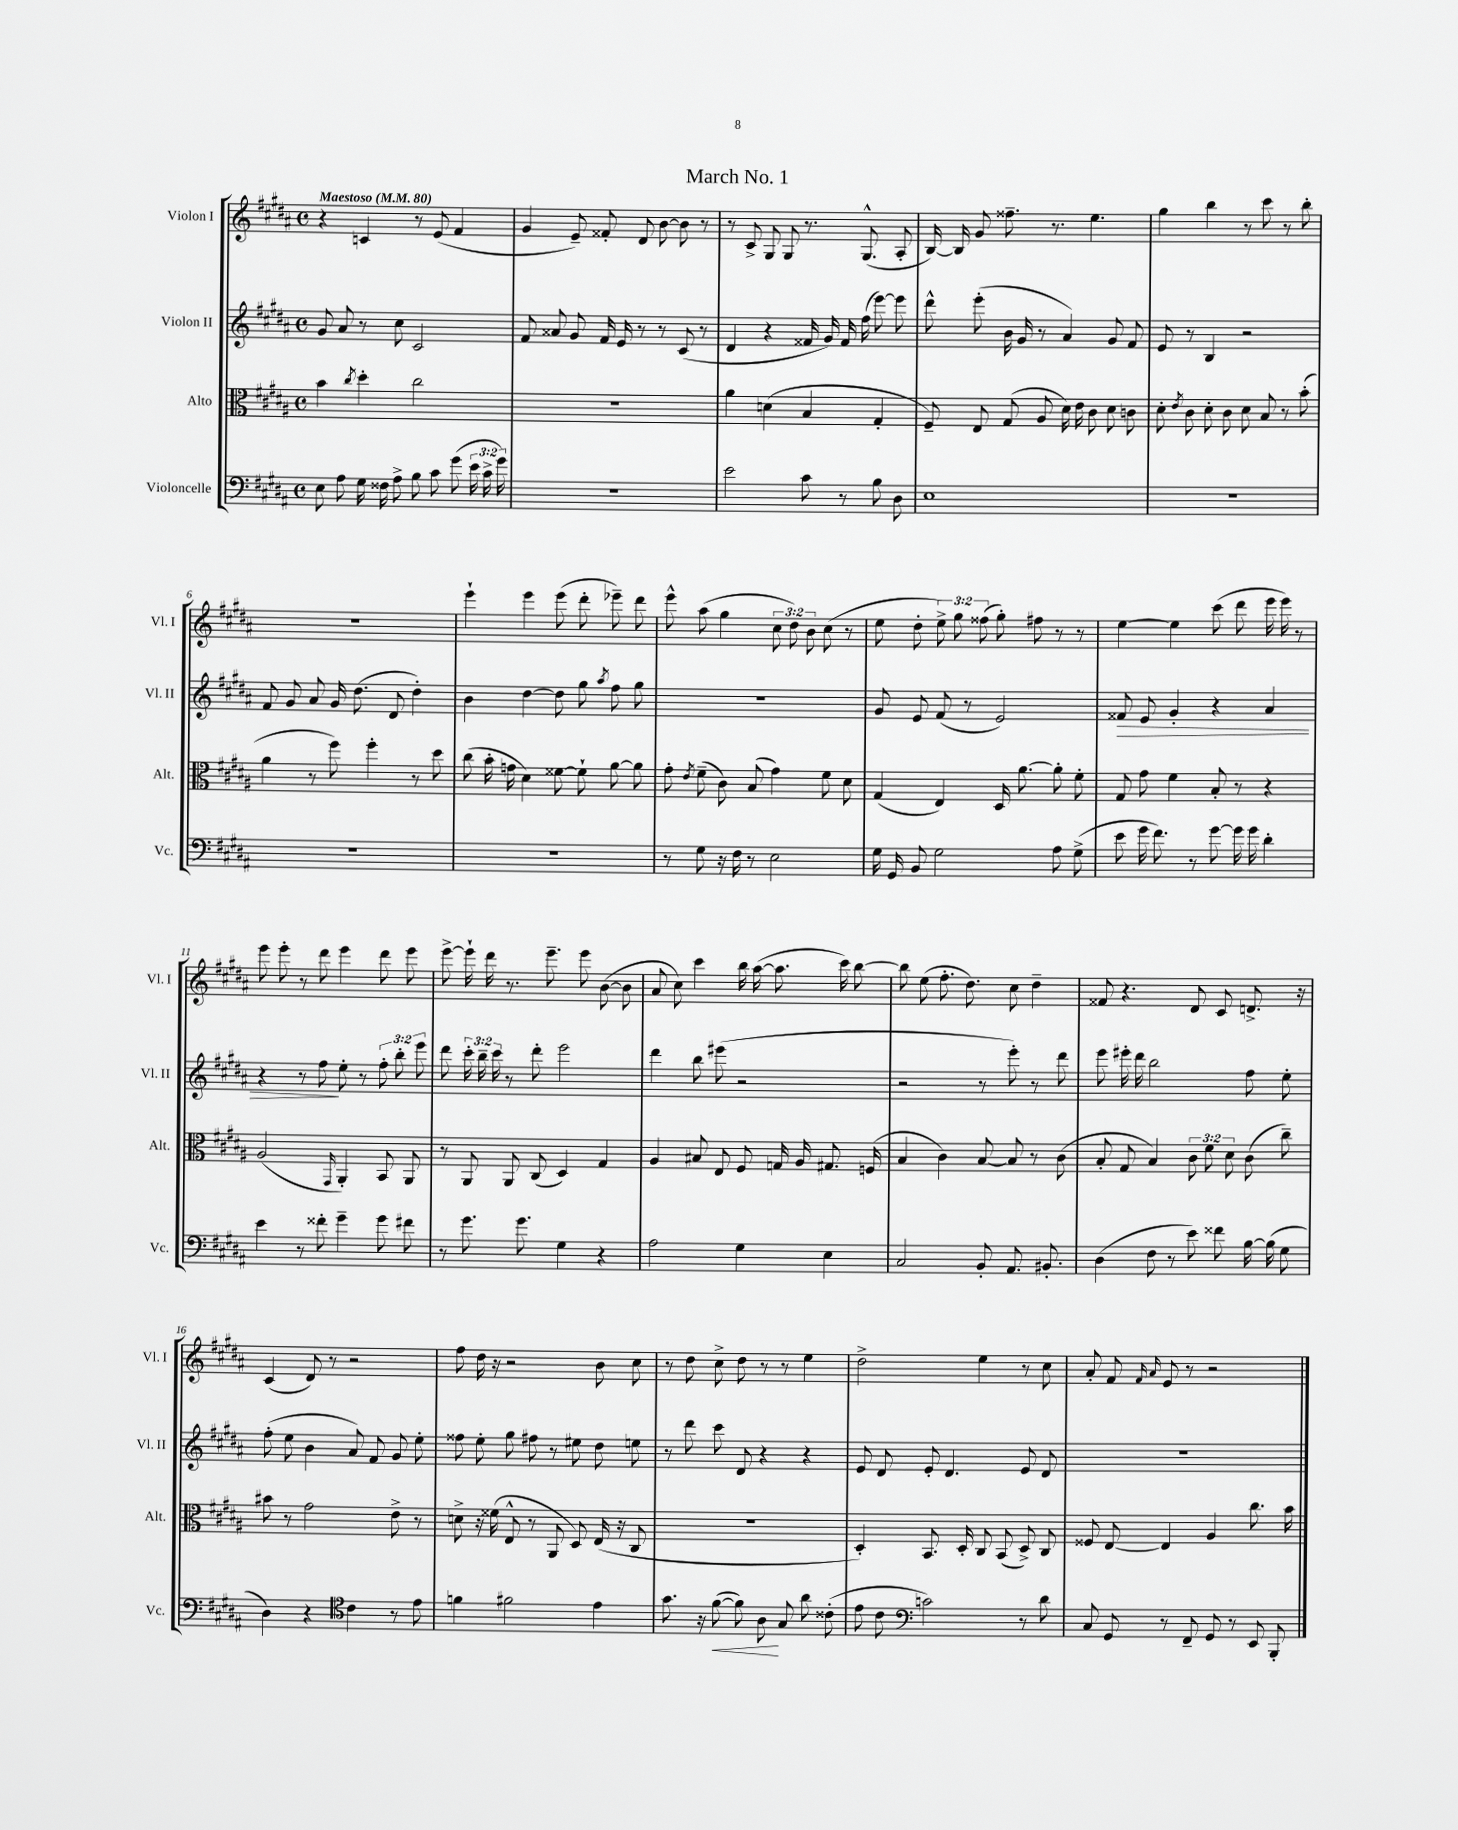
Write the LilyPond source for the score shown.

\header { title = "March No. 1" }
<<
\new StaffGroup <<
\new Staff = "s0" \with { instrumentName = "Violon I" shortInstrumentName = "Vl. I" } {
    \clef treble \key b \major \defaultTimeSignature \time 4/4 \override Staff.TupletNumber.text = #tuplet-number::calc-fraction-text \tempo "Maestoso" 4 = 80
    \autoBeamOff r4 c'4 r8 e'8( fis'4 |
    gis'4 e'8--) fisis'8-. dis'8 b'8~ b'8 r8 |
    r8 cis'8-> gis8 gis8 r8. gis8.-^( ais8-. |
    b16~) b16 gis'8 fisis''8.-- r8. e''4. |
    gis''4 b''4 r8 cis'''8 r8 b''8-. |
    r1 |
    e'''4-! e'''4 e'''8( dis'''8-. ees'''8--) dis'''8 |
    e'''8-^ ais''8( gis''4 \tuplet 3/2 { cis''8 dis''8) b'8 } cis''8( r8 |
    e''8 dis''8-. \tuplet 3/2 { e''8->) gis''8 fisis''8( } gis''8-.) fis''8 r8 r8 |
    e''4~ e''4 cis'''8( dis'''8 e'''16 e'''16) r8 |
    e'''8 e'''8-. r8 dis'''8 e'''4 dis'''8 e'''8 |
    e'''8~-> e'''16-! dis'''16 r8. e'''8.-- e'''8 b'8~( b'8 |
    ais'8 cis''8) cis'''4 b''16 ais''16~( ais''8. cis'''16) b''8~ |
    b''8 e''8( fis''8.-. dis''8.) cis''8 dis''4-- |
    fisis'8 r4. dis'8 cis'8 d'8.-> r16 |
    cis'4( dis'8) r8 r2 |
    fis''8 dis''16 r16 r2 b'8 cis''8 |
    r8 dis''8 cis''8-> dis''8 r8 r8 e''4 |
    dis''2-> e''4 r8 cis''8 |
    ais'8-. fis'8 \grace { fis'16 ais'16 } e'8 r8 r2 \bar "|." |
}
\new Staff = "s1" \with { instrumentName = "Violon II" shortInstrumentName = "Vl. II" } {
    \clef treble \key b \major \defaultTimeSignature \time 4/4 \override Staff.TupletNumber.text = #tuplet-number::calc-fraction-text
    \autoBeamOff gis'8 ais'8 r8 cis''8 cis'2 |
    fis'8 aisis'8 gis'8 fis'16 e'16 r8 r8 cis'8( r8 |
    dis'4 r4 fisis'16 gis'16) fisis'16 fis''16( e'''8~) e'''8 |
    dis'''8-^ e'''8-.( b'16 gis'16 r8 ais'4) gis'8 fis'8 |
    e'8 r8 b4 r2 |
    fis'8 gis'8 ais'8 gis'16 dis''8.( dis'8 dis''4-.) |
    b'4 dis''4~ dis''8 gis''8 \acciaccatura { ais''8 } fis''8 gis''8 |
    R1 |
    gis'8 e'8 fis'8( r8 e'2) |
    fisis'8\> e'8 gis'4-. r4 ais'4 |
    r4 r8 fis''8\! e''8-. r8 \tuplet 3/2 { fis''8-. b''8-. e'''8 } |
    dis'''8 \tuplet 3/2 { cis'''16-. b''16-- cis'''16 } r8 dis'''8-. e'''2 |
    dis'''4 b''8 eis'''8( r2 |
    r2 r8 e'''8-.) r8 dis'''8 |
    e'''8 eis'''16-. dis'''16 b''2 fis''8 e''8-. |
    fis''8-.( e''8 b'4 ais'8) fis'8 gis'8 e''8-. |
    fisis''8 e''8-. gis''8 fis''8 r8 eis''8 dis''8 e''8 |
    r8 dis'''8 cis'''8 dis'8 r4 r4 |
    e'8 dis'8 e'8-. dis'4. e'8 dis'8 |
    R1 \bar "|." |
}
\new Staff = "s2" \with { instrumentName = "Alto" shortInstrumentName = "Alt." } {
    \clef alto \key b \major \defaultTimeSignature \time 4/4 \override Staff.TupletNumber.text = #tuplet-number::calc-fraction-text
    \autoBeamOff b'4 \acciaccatura { cis''8 } dis''4-. cis''2 |
    R1 |
    ais'4 d'4( b4 gis4-. |
    fis8--) e8 gis8( ais8 dis'16) e'16 cis'8 dis'8 c'8 |
    dis'8-. \acciaccatura { e'8 } cis'8 dis'8-. cis'8 dis'8 b8 r8 b'8-.( |
    ais'4 r8 fis''8) fis''4-. r8 dis''8 |
    cis''8( b'16-. g'16 dis'4) fisis'8~ fisis'8-! ais'8~ ais'8 |
    gis'8-. \acciaccatura { e'8 } fis'8--( cis'8) b8( gis'4) fis'8 dis'8 |
    gis4( e4) dis16 ais'8.~ ais'8-. fis'8-. |
    gis8 gis'8 fis'4 b8-. r8 r4 |
    ais2( \grace { gis,16 } ais,4-.) b,8 ais,8 |
    r8 ais,8 ais,8 cis8( dis4) gis4 |
    ais4 bis8 e8 fis8 g16 ais16 gis8. f16( |
    b4 cis'4) b8~ b8 r8 cis'8( |
    b8-. gis8 b4) \tuplet 3/2 { cis'8 fis'8 dis'8 } cis'8( cis''8--) |
    bis'8 r8 gis'2 e'8-> r8 |
    d'8-> r16 fisis'16( e8-^ r8 ais,8 dis8) e16( r16 cis8 |
    R1 |
    dis4-.) b,8. dis16-. cis8 b,8( dis8->) cis8 |
    fisis8 e8~ e4 ais4 cis''8. b'16 \bar "|." |
}
\new Staff = "s3" \with { instrumentName = "Violoncelle" shortInstrumentName = "Vc." } {
    \clef bass \key b \major \defaultTimeSignature \time 4/4 \override Staff.TupletNumber.text = #tuplet-number::calc-fraction-text
    \autoBeamOff e8 ais8 gis16 fisis16 ais8-> b8 cis'8 gis'8( \tuplet 3/2 { e'16 cis'16-> gis'16) } |
    r1 |
    e'2 cis'8 r8 b8 dis8 |
    e1 |
    R1 |
    R1 |
    R1 |
    r8 gis8 r16 fis16 r8 e2 |
    gis16 gis,16 b,8 gis2 ais8 gis8->( |
    e'8 gis'16 fis'8.) r8 gis'8~ gis'16 gis'16 dis'4-. |
    e'4 r8 fisis'8-. gis'4-- gis'8 fis'8 |
    r8 gis'8. gis'8. gis4 r4 |
    ais2 gis4 e4 |
    cis2 b,8-. ais,8. bis,8.-. |
    dis4( fis8 r8 e'8) fisis'8 b16~ b16( gis8 |
    dis4) r4 \clef tenor cis'4 r8 e'8 |
    f'4 fis'2 e'4 |
    gis'8. r16 fis'8~\<( fis'8) ais8\! gis8 ais'8 cisis'8-.( |
    e'8 cis'8 \clef bass c'2) r8 dis'8 |
    cis8 gis,8 r8 fis,8-- gis,8 r8 e,8 b,,8-. \bar "|." |
}
>>
>>
